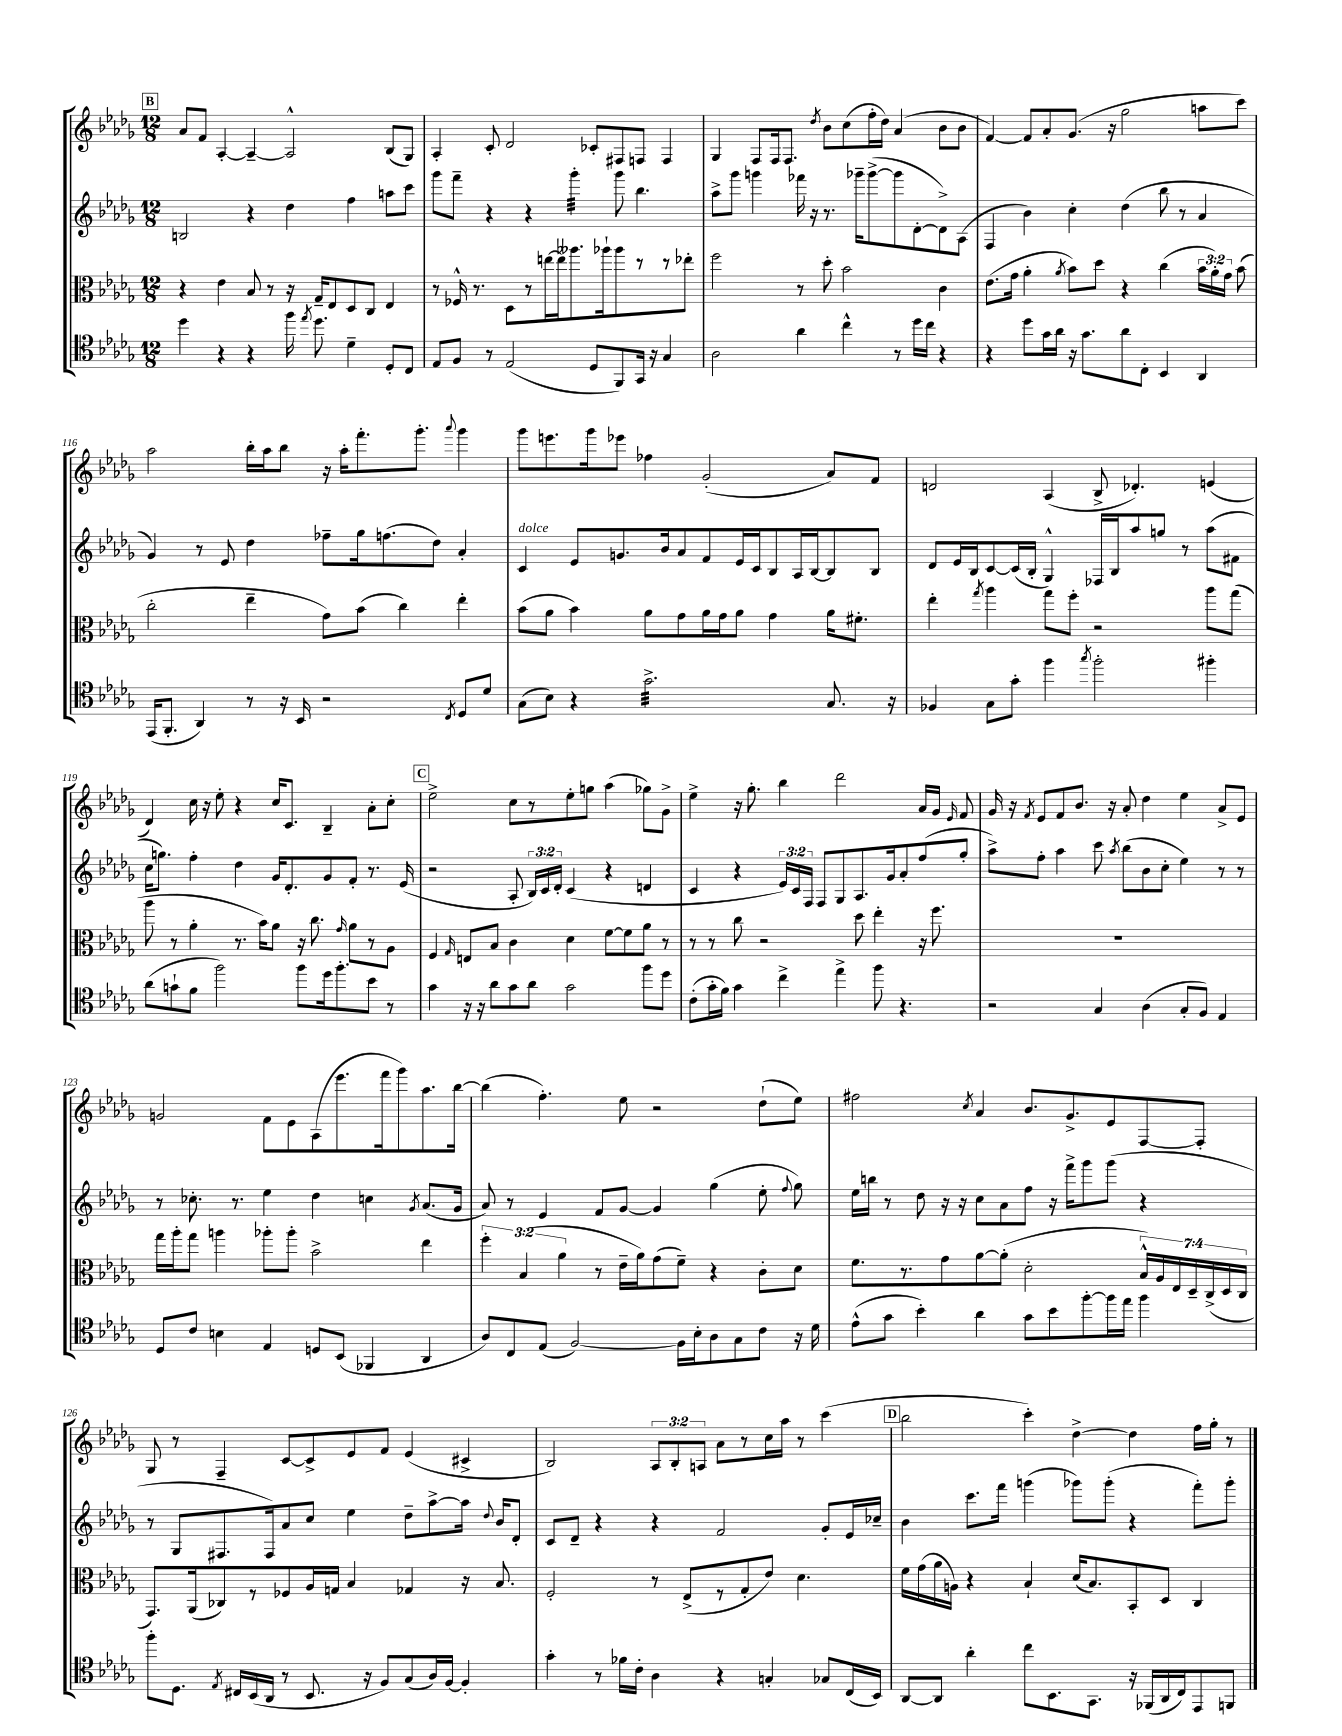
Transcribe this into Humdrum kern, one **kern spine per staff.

**kern	**kern	**kern	**kern
*staff4	*staff3	*staff2	*staff1
*clefC4	*clefC3	*clefG2	*clefG2
*k[b-e-a-d-g-]	*k[b-e-a-d-g-]	*k[b-e-a-d-g-]	*k[b-e-a-d-g-]
*M12/8	*M12/8	*M12/8	*M12/8
4dd-	4r	2B	8a-
.	.	.	8f
4r	4e-	.	[4A-'
4r	8B-	4r	4A-~_
.	8r	.	.
16ff	16r	4dd-	2A-^^]
8qee-	.	.	.
8.dd-	16G-~	.	.
.	8E-	.	.
4d-~	8D-	4ff	.
.	8C	.	.
8D-'	4E-	8aa	(8B-
8C	.	8ccc	8G-)
=	=	=	=
8E-	8r	8ggg-	4A-'
8F	16F-^^	8fff~	.
.	8.r	.	.
8r	.	4r	8c'
(2E-	8D-	.	2d-
.	8r	4r	.
.	[16ee	.	.
.	16ee]	.	.
.	8.aa--	4ggg-'	.
8D-	.	.	8c-'
.	16aa-`	.	.
8FF)	8aa-	8ggg-	8F#
16GG-	8r	4.bb-	8F
16r	.	.	.
4G-	8r	.	4F
.	8ee-'	.	.
=	=	=	=
2A-	2ff	8aa-^	4G-
.	.	8ggg-	.
.	.	4ggg	8F
.	.	.	16F
.	.	.	8.F
4a-	8r	16fff-	.
.	.	16r	.
.	.	.	8qdd-
.	8dd-'	8.r	8b-
4cc^^	2b-	.	(8cc
.	.	16ggg-~	.
.	.	([8ggg-^	16ff'
.	.	.	16dd-)
8r	.	8ggg-]	(4a-
16dd-	.	[8d-'	.
16cc	.	.	.
4r	4c	8d-^])	8b-
.	.	(8A-	8b-
=	=	=	=
4r	(8.e-	4F	[4f)
.	16g-	.	.
8dd-	4a-'	4b-)	8f]
16g-	.	.	8a-'
16a-	.	.	.
.	8qa-	.	.
16r	8b-)	4cc'	(8.g-
8.g-	.	.	.
.	8dd-	.	.
.	.	.	16r
8a-	4r	(4dd-	2gg-
8C'	.	.	.
4BB-	(4cc	8bb-	.
.	.	8r	.
4AA-	24b-	4a-	8aa
.	24a-')	.	.
.	24g-	.	.
.	(8b-	.	8ccc)
=	=	=	=
(16EE-	2cc'	4g-)	2aa-
8.FF'	.	.	.
4AA-)	.	8r	.
.	.	8e-	.
8r	4ee-~	4dd-	16bb-'
.	.	.	16aa-
16r	.	.	8bb-
16BB-	.	.	.
2r	8g-)	8ff-~	16r
.	.	.	16aa-'
.	(8b-	16gg-	8.fff'
.	.	(8.ff	.
.	4cc)	.	.
.	.	.	8.ggg-'
.	.	8dd-)	.
8qC	.	.	8qqaaa-
8D-	4ee-'	4a-'	4ggg-
8d-	.	.	.
=	=	=	=
(8G-	(8b-	4c	8ggg-
8B-)	8a-	.	8.eee
4r	4b-)	8e-	.
.	.	.	16ggg-
.	.	8.g	8eee-
2.g-^	8a-	.	4ff-
.	.	16b-	.
.	8g-	8a-	.
.	16a-	8f	(2g-'
.	16g-	.	.
.	8a-	16e-	.
.	.	16c	.
.	4g-	8B-	.
.	.	16A-	.
.	.	[16B-	.
8.G-	16a-	8B-]	8a-)
.	8.f#'	.	.
.	.	8B-	8f
16r	.	.	.
=	=	=	=
4F-	4ee-'	8d-	2d
.	.	16e-	.
.	.	16B-	.
.	8qgg-	.	.
8G-	4aa-	[8c	.
8g-'	.	(16c]	.
.	.	16B-'	.
4ff	8gg-	4G-^^)	(4A-
.	8ff'	.	.
8qgg-	.	.	.
2ff'	2r	16F-	8B-^
.	.	16B-	.
.	.	8aa-	4.d-')
.	.	8gg	.
.	.	8r	.
4ff#'	8aa-	(8aa-	(4e
.	(8gg-	8f#	.
=	=	=	=
(8a-	8aa-	16cc	4d-)
.	.	8.gg)	.
8g`	8r	.	.
8f	4a-'	4ff'	16cc
.	.	.	16r
2ff)	.	.	8ee-'
.	8.r	4dd-	4r
.	16b-)	.	.
.	8a-	16g-	16cc
.	.	8.d-'	8.c
8ff	16r	.	.
.	8.cc	.	.
16dd-	.	8g-	4B-~
8.ff'	.	.	.
.	16qqg-	.	.
.	8a-	8f'	.
8b-	8r	8.r	8a-'
8r	8A-	.	8cc'
.	.	(16e-	.
=	=	=	=
4g-	4F	2r	2ee-^
.	16qqG-	.	.
16r	8E	.	.
16r	.	.	.
8a-	8B-	.	.
8g-	4c	8A-'	8cc
8a-	.	24B-)	8r
.	.	24c	.
.	.	24d-'	.
2g-	4d-	(4c	8ee-'
.	.	.	8gg
.	[8f	4r	(4aa-
.	8f]	.	.
8ff	8a-	4d	8gg-)
8dd-	8r	.	8g-^
=	=	=	=
(8c'	8r	4c	4ee-^
16g-'	8r	.	.
16f)	.	.	.
4g-	8cc	4r	16r
.	.	.	8.gg-'
.	2r	.	.
4cc^	.	24e-)	4bb-
.	.	24c	.
.	.	24F	.
.	.	8F	.
4ee-^	.	8G-	2ddd-
.	8dd-	8.A-	.
8ff	4ee-'	.	.
.	.	16g-	.
4.r	.	8a-'	.
.	16r	(8ff	16a-
.	8.ff	.	16g-
.	.	.	16qqe-
.	.	8gg-'	8f
=	=	=	=
2r	1.r	8aa-^)	16g-
.	.	.	16r
.	.	.	8qf
.	.	8ff'	8e-
.	.	4aa-	8f
.	.	.	8.b-
4G-	.	8ccc	.
.	.	.	16r
.	.	8qaa-	.
.	.	(8bb-	8a-'
(4A-	.	8b-	4dd-
.	.	8cc'	.
8G-'	.	4ee-)	4ee-
8F)	.	.	.
4E-	.	8r	8a-^
.	.	8r	8e-
=	=	=	=
8D-	16gg-	8r	2g
.	16aa-'	.	.
8c	8gg-	8.cc-'	.
4B	4aa	.	.
.	.	8.r	.
4E-	8aa-'	4ee-	8f
.	8aa-'	.	8e-
8D	2b-^	4dd-	(8A-
(8BB-	.	.	8.eee-
4FF-	.	4cc	.
.	.	.	16fff
.	.	.	8ggg-)
.	.	8qg-	.
4AA-	4ee-	(8.a-	8.aa-
.	.	16g-	[16bb-
=	=	=	=
8A-)	6ff'	8a-)	(4bb-]
8C	.	8r	.
.	(6B-	.	.
(8E-	.	4e-	4.ff')
.	6a-	.	.
[2F)	.	.	.
.	8r	8f	.
.	16e-~	[8g-	8ee-
.	16a-)	.	.
.	(8g-	4g-]	2r
16F]	8f~)	.	.
16B-'	.	.	.
8A-	4r	(4gg-	.
8G-	.	.	.
8c	8c'	8ee-'	(8dd-`
.	.	8qqff	.
16r	8d-	8gg-)	8ee-)
16d-	.	.	.
=	=	=	=
(8e-^^	8.f	16ee-	2ff#
.	.	16bb	.
8g-	.	8r	.
.	8.r	.	.
4b-')	.	8dd-	.
.	8g-	16r	.
.	.	16r	.
.	.	.	8qcc
4a-	[8a-	8cc	4a-
.	(8a-']	8a-	.
8g-	2d-'	8ff	8.b-
8b-	.	16r	.
.	.	16fff^	8.g-^
[8ff'	.	8ggg-	.
16ff]	.	(8ggg-	8e-
16ee-	.	.	.
4ff	28B-^^)	4r	[8F
.	28A-	.	.
.	28E-	.	.
.	28D-~	.	.
.	.	.	8F']
.	(28C^	.	.
.	28D-	.	.
.	28C	.	.
=	=	=	=
8ff'	8.GG-)	8r	8G-
8.D-	.	8G-	8r
.	(16AA-	.	.
.	8C-)	8.F#	4F~
8qE-	.	.	.
16C#	.	.	.
(16BB-	8r	.	.
16AA-	.	16F#)	.
8r	8F-	8a-	[8c
8.BB-	16A-	8cc	8c^]
.	16G	.	.
.	4B-	4ee-	8e-
16r	.	.	.
8F)	.	.	8f
(8G-	4G-	8dd-~	(4e-
16A-)	.	[8aa-^	.
[16F	.	.	.
4F']	16r	16aa-]	4c#^
.	.	8qqdd-	.
.	8.B-	16b-	.
.	.	8d-'	.
=	=	=	=
4g-'	2F'	8c	2B-)
.	.	8d-~	.
8r	.	4r	.
16f-	.	.	.
16c'	.	.	.
4A-	8r	4r	12A-
.	.	.	12B-'
.	(8E-^	.	.
.	.	.	12A
4r	8r	2f	8a-
.	8G-'	.	8r
4G'	8e-)	.	16cc
.	.	.	16aa-
.	4.d-	.	8r
8G-	.	8g-'	(4ccc
(16C	.	16e-	.
16BB-)	.	16cc-~	.
=	=	=	=
[8AA-	16f	4b-	2bb-
.	(16g-	.	.
8AA-]	16a-	.	.
.	16A)	.	.
4a-'	4r	8.ccc	.
.	.	16fff	.
8cc	4B-`	(4ggg	4ccc')
8.BB-	.	.	.
.	(16d-	8ggg-)	[4dd-^
8.GG-	8.B-)	.	.
.	.	(8ggg-'	.
16r	8BB-'	4r	4dd-]
(16FF-	.	.	.
16AA-	8D-	.	.
16C)	.	.	.
8EE-	4C	8fff')	16ff
.	.	.	16gg-'
8FF	.	8ggg-'	8r
==	==	==	==
*-	*-	*-	*-
